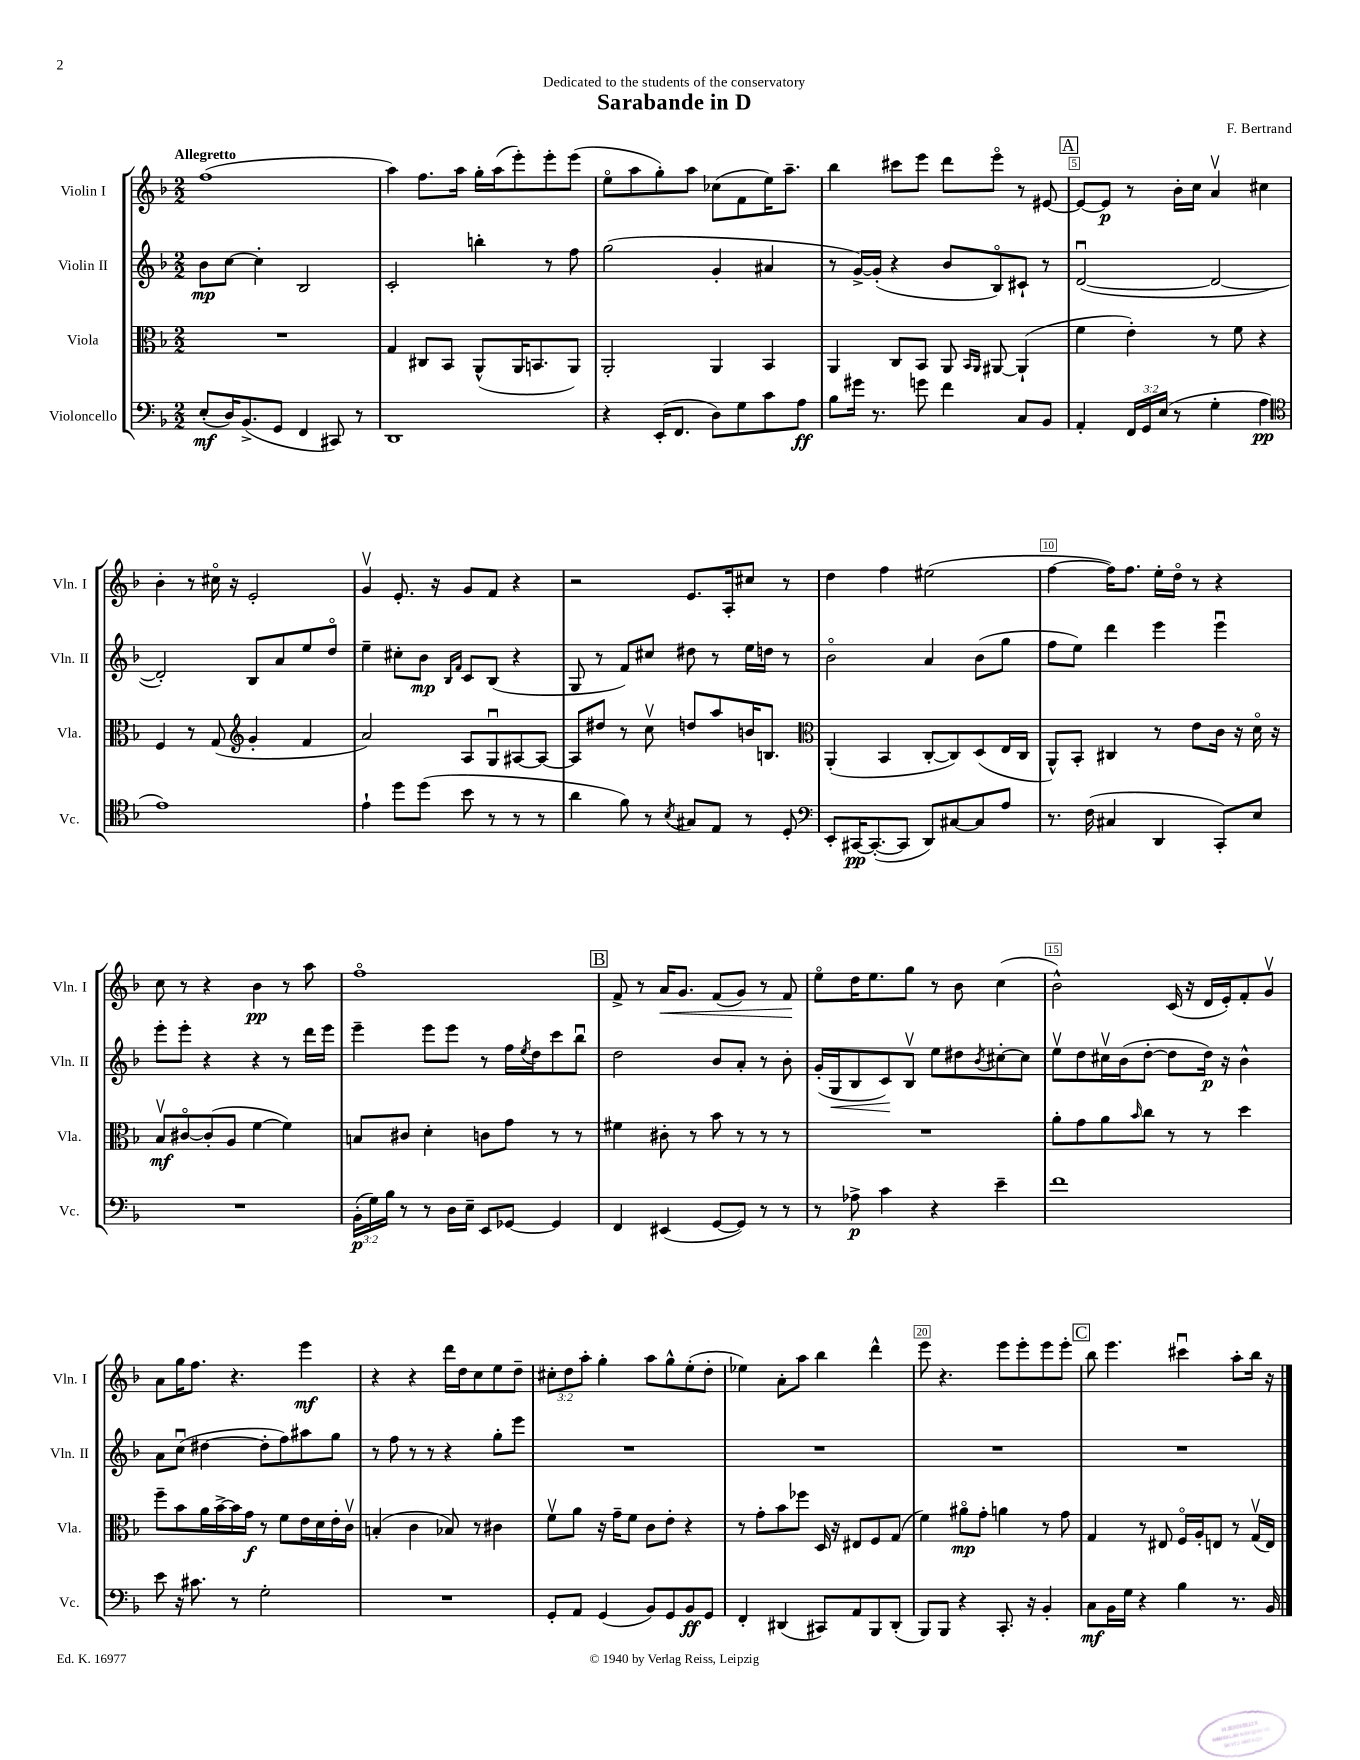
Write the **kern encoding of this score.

**kern	**kern	**kern	**kern
*staff4	*staff3	*staff2	*staff1
*clefF4	*clefC3	*clefG2	*clefG2
*k[b-]	*k[b-]	*k[b-]	*k[b-]
*M2/2	*M2/2	*M2/2	*M2/2
(8E'	1r	8b-	(1ff
16D)	.	[8cc	.
(8.BB-^	.	.	.
.	.	4cc']	.
8GG	.	.	.
4FF	.	2B-	.
8CC#)	.	.	.
8r	.	.	.
=	=	=	=
1DD	4G	2c'	4aa)
.	8C#	.	8.ff
.	8BB-	.	.
.	.	.	16aa
.	(8AA^^	4bb'	16gg'
.	.	.	(16aa
.	16AA	.	8eee')
.	8.BB	.	.
.	.	8r	8eee'
.	8AA)	8ff	(8eee
=	=	=	=
4r	2AA'	(2gg	8eeo
.	.	.	8aa
(16EE'	.	.	8gg')
8.FF	.	.	.
.	.	.	8aa
8D)	4AA	4g'	(8cc-
8G	.	.	8f
8c	4BB-	4a#	16ee)
.	.	.	8.aa~
8A	.	.	.
=	=	=	=
8B-	4AA	8r	4bb-
16g#	.	[16g^)	.
8.r	.	(16g']	.
.	8C	4r	8ccc#
8g	8BB-	.	8eee
4f	8AA	8b-	8ddd
.	16qqBB-	.	.
.	16qqAA	.	.
.	[8AA#	8B-o)	8eeeo
8C	(4AA#`]	8c#`	8r
8BB-	.	8r	[8e#
=	=	=	=
4AA'	4f	([2du	8e#_
.	.	.	8e#]
24FF	4e')	.	8r
24GG	.	.	.
(24E	.	.	.
8r	.	.	16b-'
.	.	.	16cc
4G'	8r	2d_	4av
.	8f	.	.
4A	4r	.	4cc#
=	=	=	=
*clefC4	*	*	*
1e)	4F	2d'])	4b-'
.	8r	.	8r
.	(8G	.	16cc#o
.	.	.	16r
*	*clefG2	*	*
.	4g'	8B-	2e'
.	.	8a	.
.	4f	8ee	.
.	.	8ddo	.
=	=	=	=
4e`	2a)	4ee~	4gv
8dd	.	8cc#'	8.e'
(8dd	.	8b-	.
.	.	.	16r
.	.	16qqB-	.
.	.	16qqf	.
8b-	8A	8c	8g
8r	8Gu	(8B-	8f
8r	[8A#	4r	4r
8r	8A#_	.	.
=	=	=	=
4a	8A#]	8G	2r
.	8dd#	8r	.
8f)	8r	8f)	.
8r	8ccv	8cc#	.
8qB-	.	.	.
8G#	8dd	8dd#	8.e
8E	8aa	8r	.
.	.	.	16A'
8r	16b	16ee	8cc#
.	8.B	16dd	.
8D'	.	8r	8r
=	=	=	=
*clefF4	*clefC3	*	*
8EE'	(4AA'	2b-o	4dd
[16CC#	.	.	.
(8.CC#'_	.	.	.
.	4BB-	.	4ff
8CC#]	.	.	.
8DD)	[8C'	4a	(2ee#
[8C#	8C])	.	.
8C#]	(8D	(8b-	.
8A	16E	8gg	.
.	16C	.	.
=	=	=	=
8.r	8AA^^)	8ff	[4ff
.	8BB-'	8ee)	.
(16F	.	.	.
4C#	4C#	4ddd	16ff])
.	.	.	8.ff
4DD	8r	4eee	16ee'
.	.	.	16ddo
.	8e	.	8r
8CC')	16c	4eeeu	4r
.	16r	.	.
8E	16do	.	.
.	16r	.	.
=	=	=	=
1r	8B-v	8eee'	8cc
.	[8c#o	8eee'	8r
.	(8c#']	4r	4r
.	8A	.	.
.	[4f	4r	4b-
.	4f])	8r	8r
.	.	16ddd	8aa
.	.	16eee	.
=	=	=	=
(24BB-'	8B	4eee~	1ffo
24G)	.	.	.
24B-	.	.	.
8r	8c#	.	.
8r	4d'	8eee	.
16D	.	8eee	.
16E~	.	.	.
8EE	8c	8r	.
[8GG-	8g	16ff	.
.	.	8qee	.
.	.	16dd	.
4GG-]	8r	8ccc	.
.	8r	8bb-u	.
=	=	=	=
4FF	4f#	2dd	8f^
.	.	.	8r
(4EE#	8c#'	.	16a
.	.	.	8.g
.	8r	.	.
[8GG	8b-	8b-	(8f
8GG])	8r	8a'	8g)
8r	8r	8r	8r
8r	8r	8b-'	8f
=	=	=	=
8r	1r	(16g'	8eeo
.	.	16G	.
8A-^	.	8B-	16dd
.	.	.	8.ee
4c	.	8c)	.
.	.	8B-v	8gg
4r	.	8ee	8r
.	.	8dd#	8b-
.	.	8qb-	.
4e~	.	[8cc#'	(4cc
.	.	8cc#]	.
=	=	=	=
1f	8a'	8eev	2b-^^)
.	8g	8dd	.
.	8a	16cc#v	.
.	.	(16b-	.
.	16qqb-	.	.
.	8cc	[8dd'	.
.	8r	8dd]	(16c
.	.	.	16r
.	8r	16dd)	16d
.	.	16r	16e')
.	4dd	4b-^^	8f'
.	.	.	8gv
=	=	=	=
8e	8ff~	8a	8a
16r	8b-	(8ccu	16gg
8.c#	.	.	8.ff
.	16a	[4dd#	.
.	[16b-^	.	.
8r	16b-]	.	4.r
.	16g	.	.
2G'	8r	8dd#']	.
.	8f	8ff)	.
.	16e	8aa#	4eee
.	16d	.	.
.	16e'	8gg	.
.	16cv	.	.
=	=	=	=
1r	(4B'	8r	4r
.	.	8ff	.
.	4c	8r	4r
.	.	8r	.
.	8B-)	4r	16ddd
.	.	.	16dd
.	8r	.	8cc
.	4c#	8gg'	8ee
.	.	8eee	8dd~
=	=	=	=
8GG'	8fv	1r	12cc#'
.	.	.	12dd
8AA	8a	.	.
.	.	.	12aa'
(4GG	16r	.	4gg'
.	16g~	.	.
.	8f	.	.
8BB-)	8c	.	8aa
8GG	8e'	.	8gg^^
8BB-	4r	.	(8ee'
8GG	.	.	8dd'
=	=	=	=
4FF'	8r	1r	4ee-)
.	8g'	.	.
(4DD#	8b-	.	8a'
.	8ff-	.	8aa
8CC#)	16D	.	4bb-
.	16r	.	.
8AA	8E#	.	.
8BBB-	8F	.	4ddd^^
(8DD#'	(8G	.	.
=	=	=	=
8BBB-)	4f)	1r	8eee
8BBB-	.	.	4.r
4r	8a#o	.	.
.	8g'	.	.
8.CC'	4a	.	8eee
.	.	.	8eee'
16r	.	.	.
4BB-'	8r	.	8eee
.	8g	.	8eee'
=	=	=	=
8C	4G	1r	8bb-
16BB-	.	.	4.eee
16G	.	.	.
4r	8r	.	.
.	8E#	.	.
4B-	16Fo	.	4ccc#u
.	16A'	.	.
.	8E	.	.
8.r	8r	.	8aa'
.	(16Gv	.	16bb-
16BB-	16E)	.	16r
==	==	==	==
*-	*-	*-	*-
